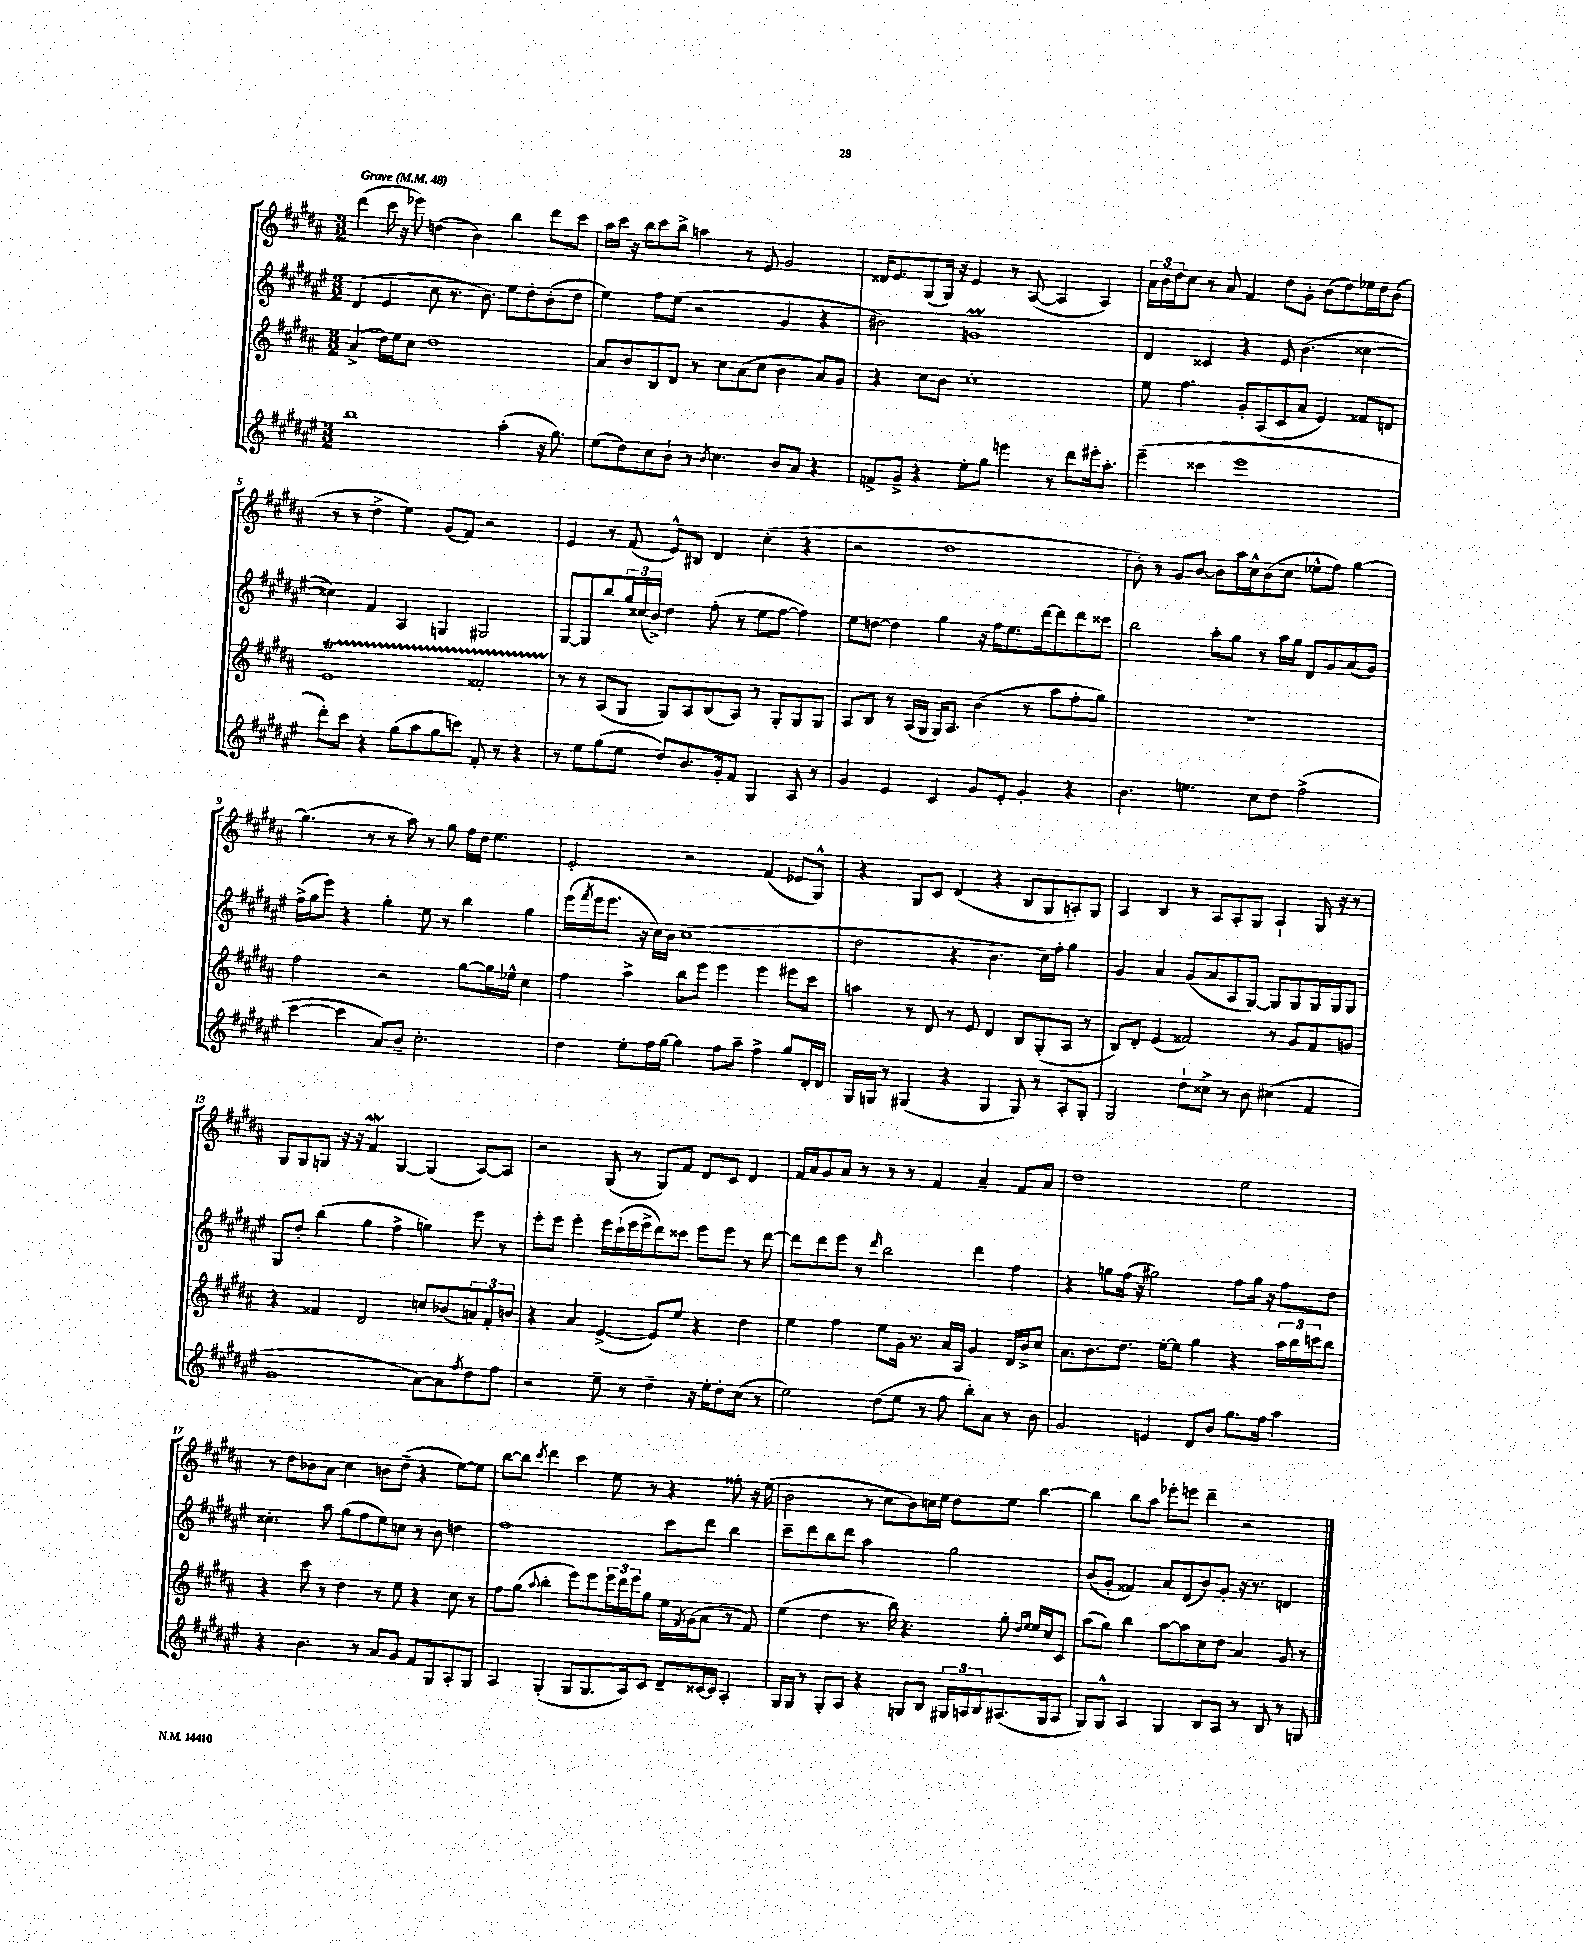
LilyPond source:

<<
\new StaffGroup <<
\new Staff = "s0" {
    \clef treble \key b \major \numericTimeSignature \time 3/2 \tempo "Grave" 4 = 48
    dis'''4( cis'''16 r16 ees'''8) d''4( b'4) b''4 dis'''8 cis'''8 |
    ais''16 cis'''16 r16 b''16 cis'''8 b''8-> a''4 r8 e'8 gis'2 |
    disis'16 e'8. gis8( gis16) r16 e'4 r8 ais8~( ais4 ais4) |
    \tuplet 3/2 { ais'16 b'16 dis''16 } cis''8 r8 ais'8 fis'4 dis''8 gis'8-. b'8( dis''8) ees''16 dis''16 b'8( |
    r8 r8 dis''4-> e''4) gis'8( fis'8) r2 |
    e'4 r8 fis'8( e'8-^) bis8 dis'4 cis''4-.( r4 |
    r2 dis''1 |
    b'8-.) r8 gis'8 b'8~ b'8 ais''16 cis''16-^ b'8( cis''8 ees''8-^ fis''8) gis''4~ |
    gis''4.( r8 r8 ais''8) r8 gis''8 fis''16 dis''16 e''4. |
    e'2-. r2 fis'4( ees'8 gis8-^) |
    r4 gis8 cis'8 dis'4( r4 b8 gis8 a8-.) gis8 |
    ais4 b4 r8 ais8 ais8-. gis8 ais4-! gis16 r16 r8 |
    gis8 gis8 g8 r16 r16 fis'4\mordent g4~ g4( ais8~) ais8 |
    r2 gis8( r8 gis8) fis'8 dis'8 cis'8 dis'4 |
    fis'16 ais'16 gis'8 ais'8 r8 r8 r8 fis'4 ais'4-- fis'8 ais'8 |
    dis''1 e''2 |
    r8 dis''8 bes'8 ais'8 cis''4 b'8 dis''8--( r4 e''8~) e''8 |
    b''8~ b''8 \acciaccatura { cis'''8 } dis'''4 cis'''4 e''8 r8 r4 fisis''8-. r16 e''16( |
    b'2 r8 cis''8 b'8) c''16 e''16 dis''8 e''8 b''4~ |
    b''4 b''8 ais''8 ees'''8-. e'''8 dis'''4-- r2 \bar "|." |
}
\new Staff = "s1" {
    \clef treble \key fis \major \numericTimeSignature \time 3/2
    dis'4( eis'4 cis''8 r8. b'8.) eis''8 dis''8-. b'8-.( dis''8 |
    eis''4) fis''8 eis''8( r2 gis'4 r4 |
    bis'2) g'1\prall |
    dis'4 cisis'4 r4 eis'8 b'4.( cisis''4~ |
    cisis''4) fis'4 ais4 g4 gis2 |
    gis8~ gis8 b''8 \tuplet 3/2 { gis''16 cisis''16( b'16->) } dis''4 fis''8-.( r8 eis''8 fis''8~ fis''4) |
    eis''8 d''8~ d''4 gis''4 r16 fis''16 eis''8. dis'''16~ dis'''8 dis'''8 cisis'''8 |
    b''2 ais''8-. gis''8 r8 ais''16 gis''16 dis'8 gis'8 ais'8( gis'8) |
    fis''16->( gis''16 eis'''8) r4 gis''4-. eis''8 r8 b''4 gis''4 |
    eis'''16( \acciaccatura { fis'''8 } eis'''16 eis'''8. r16 cis''16) b'16 cis''1( |
    dis''2 r4 b'4. cis''16) fis''16-. gis''4 |
    gis'4 ais'4 gis'8( ais'8 ais8 gis8~) gis8 gis8 gis16 gis16 gis8 |
    gis8 dis''8-. b''4( gis''4 fis''4-> g''4) eis'''8 r8 |
    eis'''8-. eis'''8 eis'''4-. eis'''16 cis'''16-!( eis'''16 eis'''16-> dis'''8) cisis'''8 eis'''8 eis'''8 r8 dis'''8~ |
    dis'''8 dis'''8 eis'''8 r8 \grace { dis'''16 } b''2 dis'''4 fis''4 |
    r4 g''8 fis''16( r16 gis''2) fis''8 gis''16 r16 fis''8 dis''8 |
    cisis''4.-. ais''8 gis''8( fis''8 eis''8) c''8 r8 b'8 d''4 |
    fis''1 cis'''8 dis'''8 b''4 |
    cis'''8-- dis'''8 b''8 dis'''8 ais''2 gis''2 |
    b'8( gis'8-. fisis'4) ais'8 dis'8( b'8) gis'8-. r16 r8. d'4 \bar "|." |
}
\new Staff = "s2" {
    \clef treble \key b \major \numericTimeSignature \time 3/2
    ais'4->( dis''16) e''16 cis''8 dis''1 |
    ais'8 b'8 b8 dis'8 r8 cis''8 ais'8( cis''8 b'4 ais'8) gis'8 |
    r4 cis''8 b'8 cis''1-. |
    e''8 fis''4. gis'8-. ais8( cis'8 ais'8 e'4) fisis'8 d'8 |
    e'1\startTrillSpan fisis'2-. |
    r8\stopTrillSpan r8 ais8( gis8 gis8) ais8 b8( ais8) r8 gis8-. gis8 gis8 |
    ais8 b8 r8 ais16( gis16 gis16) ais8. b'4( r8 ais''8 fis''8-. gis''8) |
    R1. |
    fis''2 r2 gis''8~ gis''16 ees''16-^ cis''4 |
    fis''4 ais''4-> b''8 e'''8 e'''4 e'''4 eis'''8 cis'''8 |
    a''4 r8 dis'8 r8 e'8 dis'4 b8 gis8-.( ais8 r8 |
    b8) dis'8-. e'4( fisis'2) r8 gis'8 fisis'8 g'8 |
    r4 fisis'4 dis'2 c''8 bes'8( \tuplet 3/2 { a'8) fisis'8-. b'8 } |
    r4 ais'4 e'4~->( e'8) e''8 r4 dis''4 |
    e''4 fis''4 e''8 gis'16 r8. ais'16 ais16 gis'4 dis'16 b'16-> cis''8 |
    ais'8. b'8. dis''8. e''16~-. e''8 gis''4 r4 \tuplet 3/2 { ais''16 b''16 c'''16 } b''8 |
    r4 cis'''8 r8 dis''4 r8 e''8 r4 cis''8 r8 |
    fis''8 gis''8( \appoggiatura { ais''8 } b''4-. e'''8) e'''8 \tuplet 3/2 { e'''16 dis'''16 e'''16 } gis''8 e''16 \acciaccatura { fis'8 } gis'16( ais'8 r8 fis'8) |
    e''4( dis''4 r8. b''16) r4. gis''8-. \grace { dis''16 e''16 } e''16 cis''16 cis'8 |
    ais''8( gis''8) b''4 ais''8~ ais''8 cis''8 dis''8 ais'4 gis'8 r8 \bar "|." |
}
\new Staff = "s3" {
    \clef treble \key fis \major \numericTimeSignature \time 3/2
    b''1 ais''4-.( r16 gis''8.) |
    eis''8( dis''8) cis''8 b'8-! r8 \acciaccatura { b'8 } cis''4. b'8 ais'8 r4 |
    f'8-> gis'8-> r4 eis''8-. gis''8 e'''4 r8 dis'''8 eis'''16-. ais''8.-. |
    eis'''4--( cisis'''4 eis'''1 |
    dis'''8-.) cis'''8 r4 gis''8( ais''8 gis''8 c'''8) fis'8-. r8 r4 |
    r8 eis''8 gis''8( eis''8 dis''8) b'8. gis'16-. fis'8 gis4 ais8 r8 |
    gis'4 eis'4 cis'4 gis'8 eis'8-. gis'4-. r4 |
    b'4. e''4. cis''8 dis''8 fis''2->( |
    cis'''4~ cis'''4 ais'8) b'8-- cis''2.-. |
    dis''4 eis''8-. fis''16 gis''16~ gis''4 fis''8 ais''8-- fis''4-> gis''8 dis'16-. dis'16 |
    gis16 g16 r8 gis4( r4 gis4 gis8) r8 ais8-. gis8-. |
    gis2 dis''8-! cisis''8-> r8 b'8 cis''4( fis'4 |
    gis'1 ais'8~) ais'8 \acciaccatura { fis''8 } dis''8 fis''8 |
    r2 eis''8-- r8 dis''4-- r16 eis''16-. dis''8-. cis''8( r8 |
    eis''2) dis''8( eis''8 r8 fis''8 b''8-.) ais'8 r8 b'8 |
    gis'2 e'4 dis'8 b'8 gis''8. fis''16 ais''4 |
    r4 b'4. r8 ais'8 gis'8 fis'8 gis8 ais8-. gis8 |
    ais4 gis4-.( gis8 gis8. ais16) cis'8 dis'8-- cisis'16~ cisis'16 ais4-. |
    gis16 gis16 r8 gis8-. ais8 r4 g8 b8 \tuplet 3/2 { gis16 a16 b16 } ais8.( gis16 ais8 |
    gis8) gis8-^ ais4 gis4 b8 ais8 r8 b8 r8 g8 \bar "|." |
}
>>
>>
